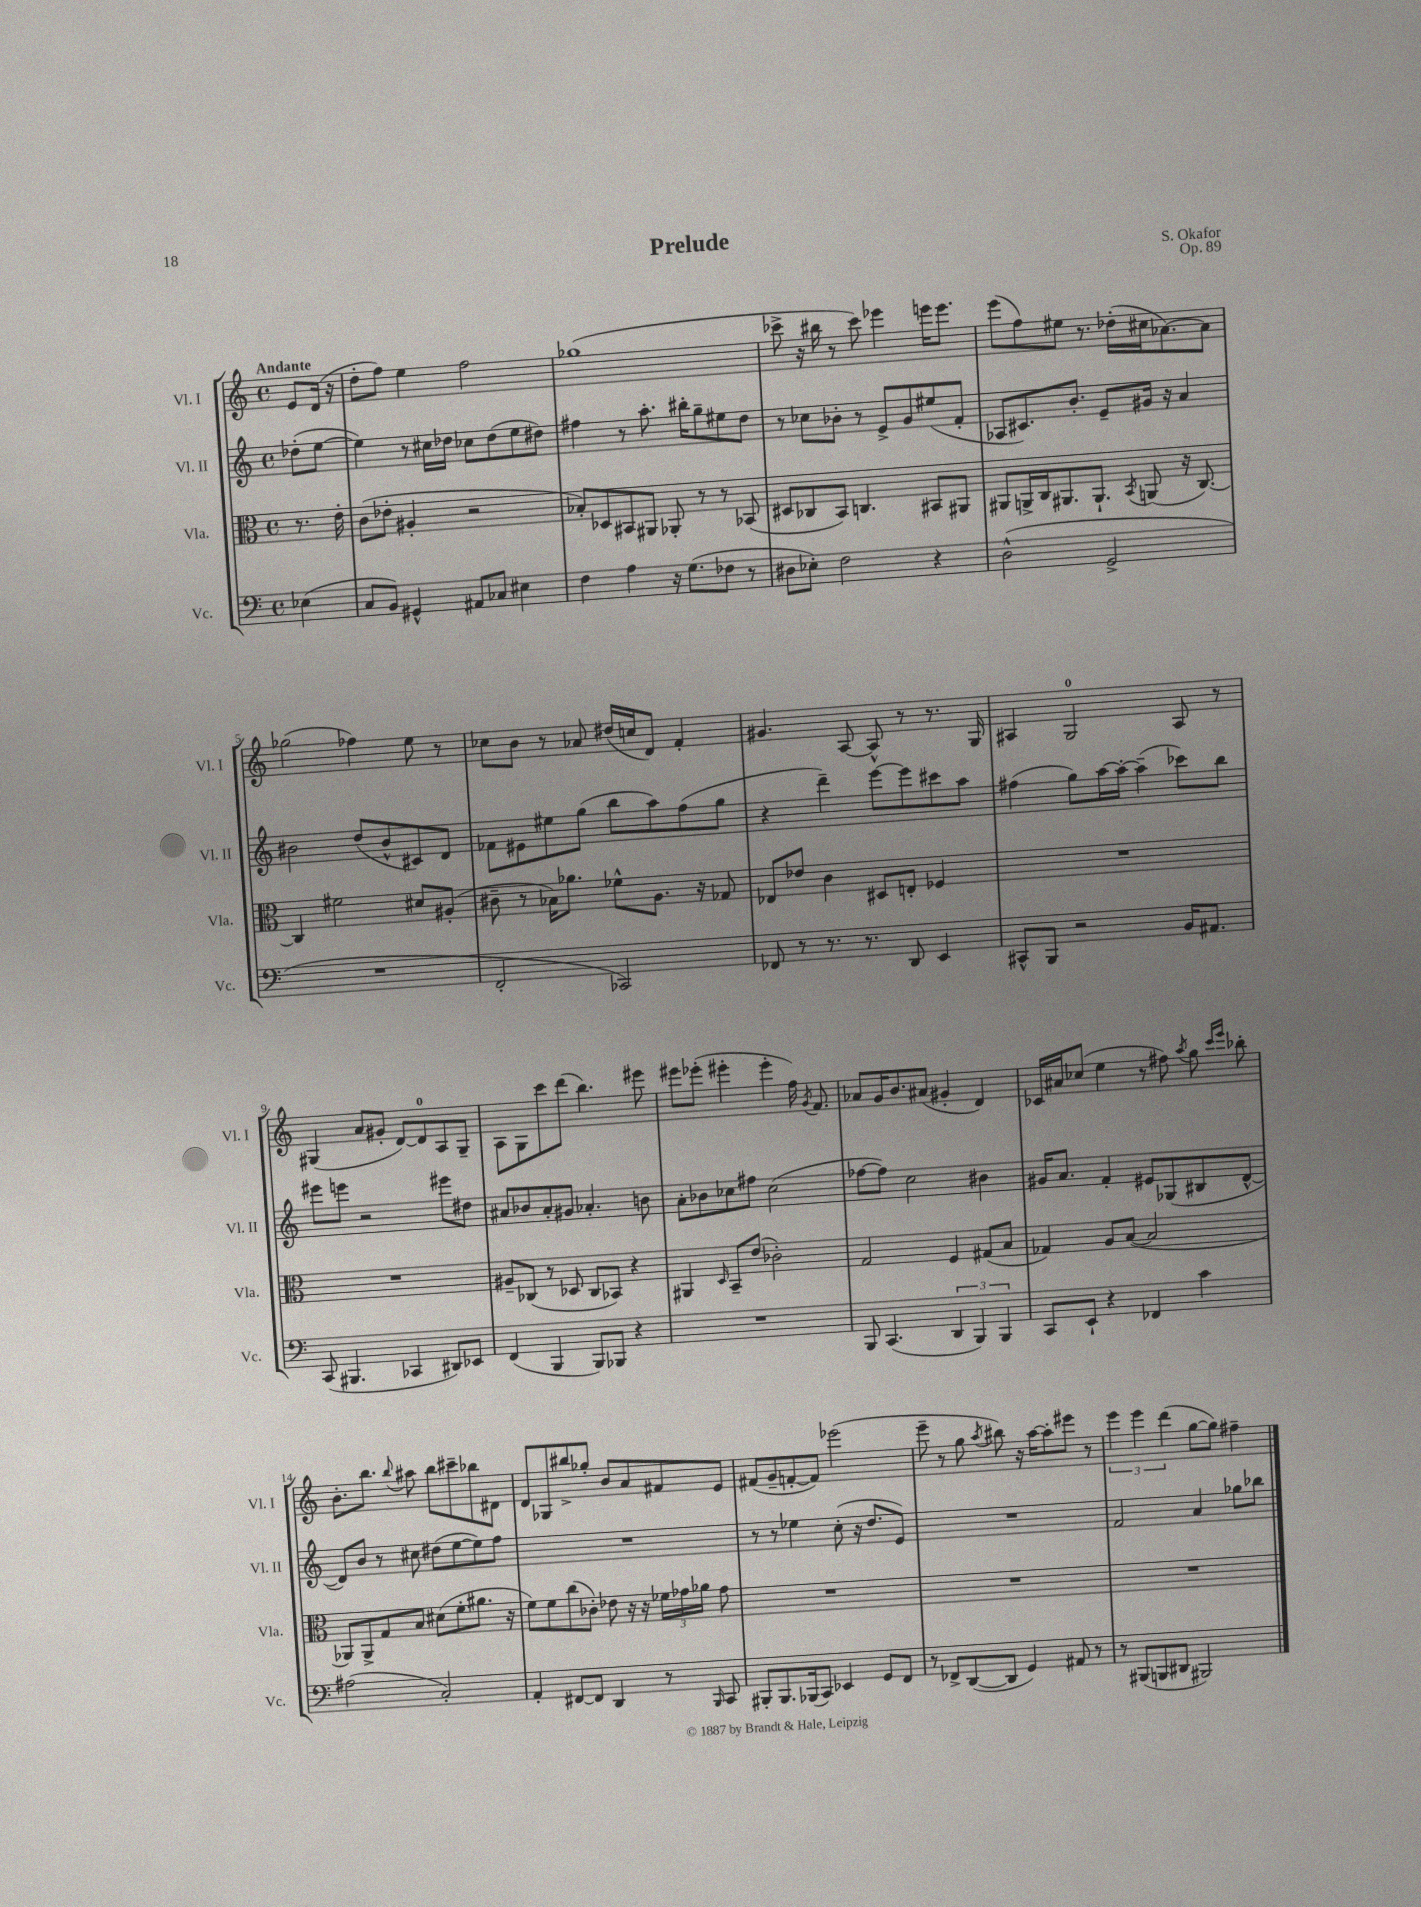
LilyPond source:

\header { title = "Prelude" composer = "S. Okafor" opus = "Op. 89" }
<<
\new StaffGroup <<
\new Staff = "s0" \with { instrumentName = "Vl. I" shortInstrumentName = "Vl. I" } {
    \clef treble \key c \major \defaultTimeSignature \time 4/4 \partial 4 \tempo "Andante"
    \autoBeamOff e'8[ d'16]( r16 |
    d''8[-. f''8]) e''4 f''2 |
    ges''1( |
    ces'''8-> r16 bis''16 r8 ces'''8) ees'''4 e'''16[ e'''8.] |
    e'''8[( f''8) eis''8] r8. des''16[-.( cis''16 aes'8.~) aes'8] |
    ges''2( fes''4) e''8 r8 |
    ces''8[ b'8] r8 aes'8 dis''16[( c''16 d'8]) f'4-. |
    gis'4. a8~ a8-^ r8 r8. g16 |
    ais4 g2-0 ais8 r8 |
    gis4( a'8[ gis'8]-. d'8[~) d'8-0 a8 gis8]-- |
    a8[ g8 c'''8 d'''8]( b''4.) eis'''8 |
    eis'''8[ ees'''8]-.( eis'''4-. eis'''4-. f''16) \acciaccatura { g'8 } f'8. |
    aes'8[ g'16 b'8. ais'8]( gis'4-. d'4) |
    ces'16[ ais'16 ces''8]( e''4 r8 fis''8) \acciaccatura { a''8 } g''8 \grace { c'''16[ e'''16] } bes''8-. |
    b'8.[-. b''8.] \appoggiatura { b''8 } ais''8 b''8[ cis'''8-- bes''8 dis'8] |
    d'8[ ges8 bis''8-> ges''8]-. b'8[ a'8 fis'8 e'8] |
    fis'8[( g'8-- f'8~-. f'8]) ees'''2( |
    e'''8-- r8 g''8 \acciaccatura { a''8 } bis''8) r16 a''16[~ a''8-. eis'''8] r8 |
    \tuplet 3/2 { e'''4 e'''4 d'''4( } g''8[~ g''8]) fis''4-- \bar "|." |
}
\new Staff = "s1" \with { instrumentName = "Vl. II" shortInstrumentName = "Vl. II" } {
    \clef treble \key c \major \defaultTimeSignature \time 4/4 \partial 4
    \autoBeamOff des''8[-.( e''8]~ |
    e''4) r8 cis''16[ des''16] ces''8[ des''8( e''8 dis''8]) |
    fis''4 r8 a''8.-. bis''16[-. g''8-- eis''8 d''8] |
    r8 ces''8[ bes'8]-. r8 e'8[-> g'8 eis''8( f'8]-. |
    aes8[ cis'8.) b'8.]-. e'8[-- gis'16] r16 a'4 |
    bis'2 d''8[( bis'8-^ cis'8) d'8] |
    fes'8[ eis'8 eis''8 g''8]( b''8[ a''8) f''8( g''8] |
    r4 d'''4--) e'''8[~ e'''8 cis'''8 a''8] |
    fis''4( g''8[) a''16~ a''16]~-. a''4--( ces'''8[) b''8] |
    eis'''8[ e'''8] r2 eis'''8[ dis''8] |
    ais'8[ bes'8 ais'8-. gis'8] aes'4.-. b'8 |
    a'8[-. bes'8 ces''8 fis''8] ces''2( |
    fes''8[~ fes''8]) c''2 bis'4 |
    gis'16[ a'8.] f'4-. eis'8[ ges8( bis8 d'8]~-^ |
    d'8[) b'8] r8 cis''8 dis''8[( e''8~ e''8) f''8] |
    R1 |
    r8 r8 ees''4 c''8-.( r16 d''8.[ e'8]) |
    R1 |
    f'2 a'4 ges''8[ bes''8] \bar "|." |
}
\new Staff = "s2" \with { instrumentName = "Vla." shortInstrumentName = "Vla." } {
    \clef alto \key c \major \defaultTimeSignature \time 4/4 \partial 4
    \autoBeamOff r8. e'16-. |
    c'8[( ees'8]-. ais4-. r2 |
    bes8[-.) des8 bis,8 ais,8] aes,8-. r8 r8 bes,8( |
    dis8[ ces8 b,8]) c4. bis,8[ ais,8] |
    ais,8[ a,16-> c16 ais,8. ais,8.]-! \acciaccatura { b,8 } a,8( r16 c8.~) |
    c4 fis'2 dis'8[ ais8]-.( |
    cis'8-- r8 bes16[) aes'8.] fes'8[-^ a8.] r16 ges8 |
    ees8[ ees'8] c'4 dis8[ e8]-. fes4 |
    R1 |
    R1 |
    ais8[-- ces8]( r8 des8 ces8[ bes,8]) r4 |
    ais,4 \grace { d16 } b,8[-- e'8]( ces'2-.) |
    g2 f4 gis8[( b8] |
    ges4) a8[ b8]~( b2 |
    aes,8[) aes,8-> g8 b8] dis'8[( f'8-. ais'8.] r16 |
    f'8[) f'8 c''8( ces'8]-.) ees'8 r16 r16 \tuplet 3/2 { fes'16[ ges'16 aes'16] } ges'8 |
    R1 |
    R1 |
    R1 \bar "|." |
}
\new Staff = "s3" \with { instrumentName = "Vc." shortInstrumentName = "Vc." } {
    \clef bass \key c \major \defaultTimeSignature \time 4/4 \partial 4
    \autoBeamOff ees4( |
    c8[ b,8]) gis,4-^ ais,8[ ces8] eis4 |
    f4 a4 r16 g8.[( fes8] r8 |
    dis8[ ees8]-.) f2 r4 |
    d2-^( g,2-> |
    R1 |
    f,2-. ces,2) |
    fes,8 r8 r8. r8. d,8 e,4 |
    cis,8[-^ b,,8] r2 b,16[ ais,8.] |
    c,8( bis,,4. ces,4 dis,8[) ees,8] |
    f,4( b,,4 b,,8[) bes,,8] r4 |
    R1 |
    b,,8 c,4.( \tuplet 3/2 { d,4 b,,4) b,,4 } |
    c,8[ e,8]-! r4 fes,4 c'4 |
    ais2( c2-.) |
    a,4-. fis,8[~ fis,8] d,4 r8 \grace { b,,16 } c,8 |
    bis,,8[-. bis,,8. bes,,16( c,8]) ees,4 g,8[ f,8] |
    r8 fes,8[-> d,8~( d,8] g,4) ais,8 r8 |
    r8 bis,,8[( b,,8 dis,8] bis,,2) \bar "|." |
}
>>
>>
